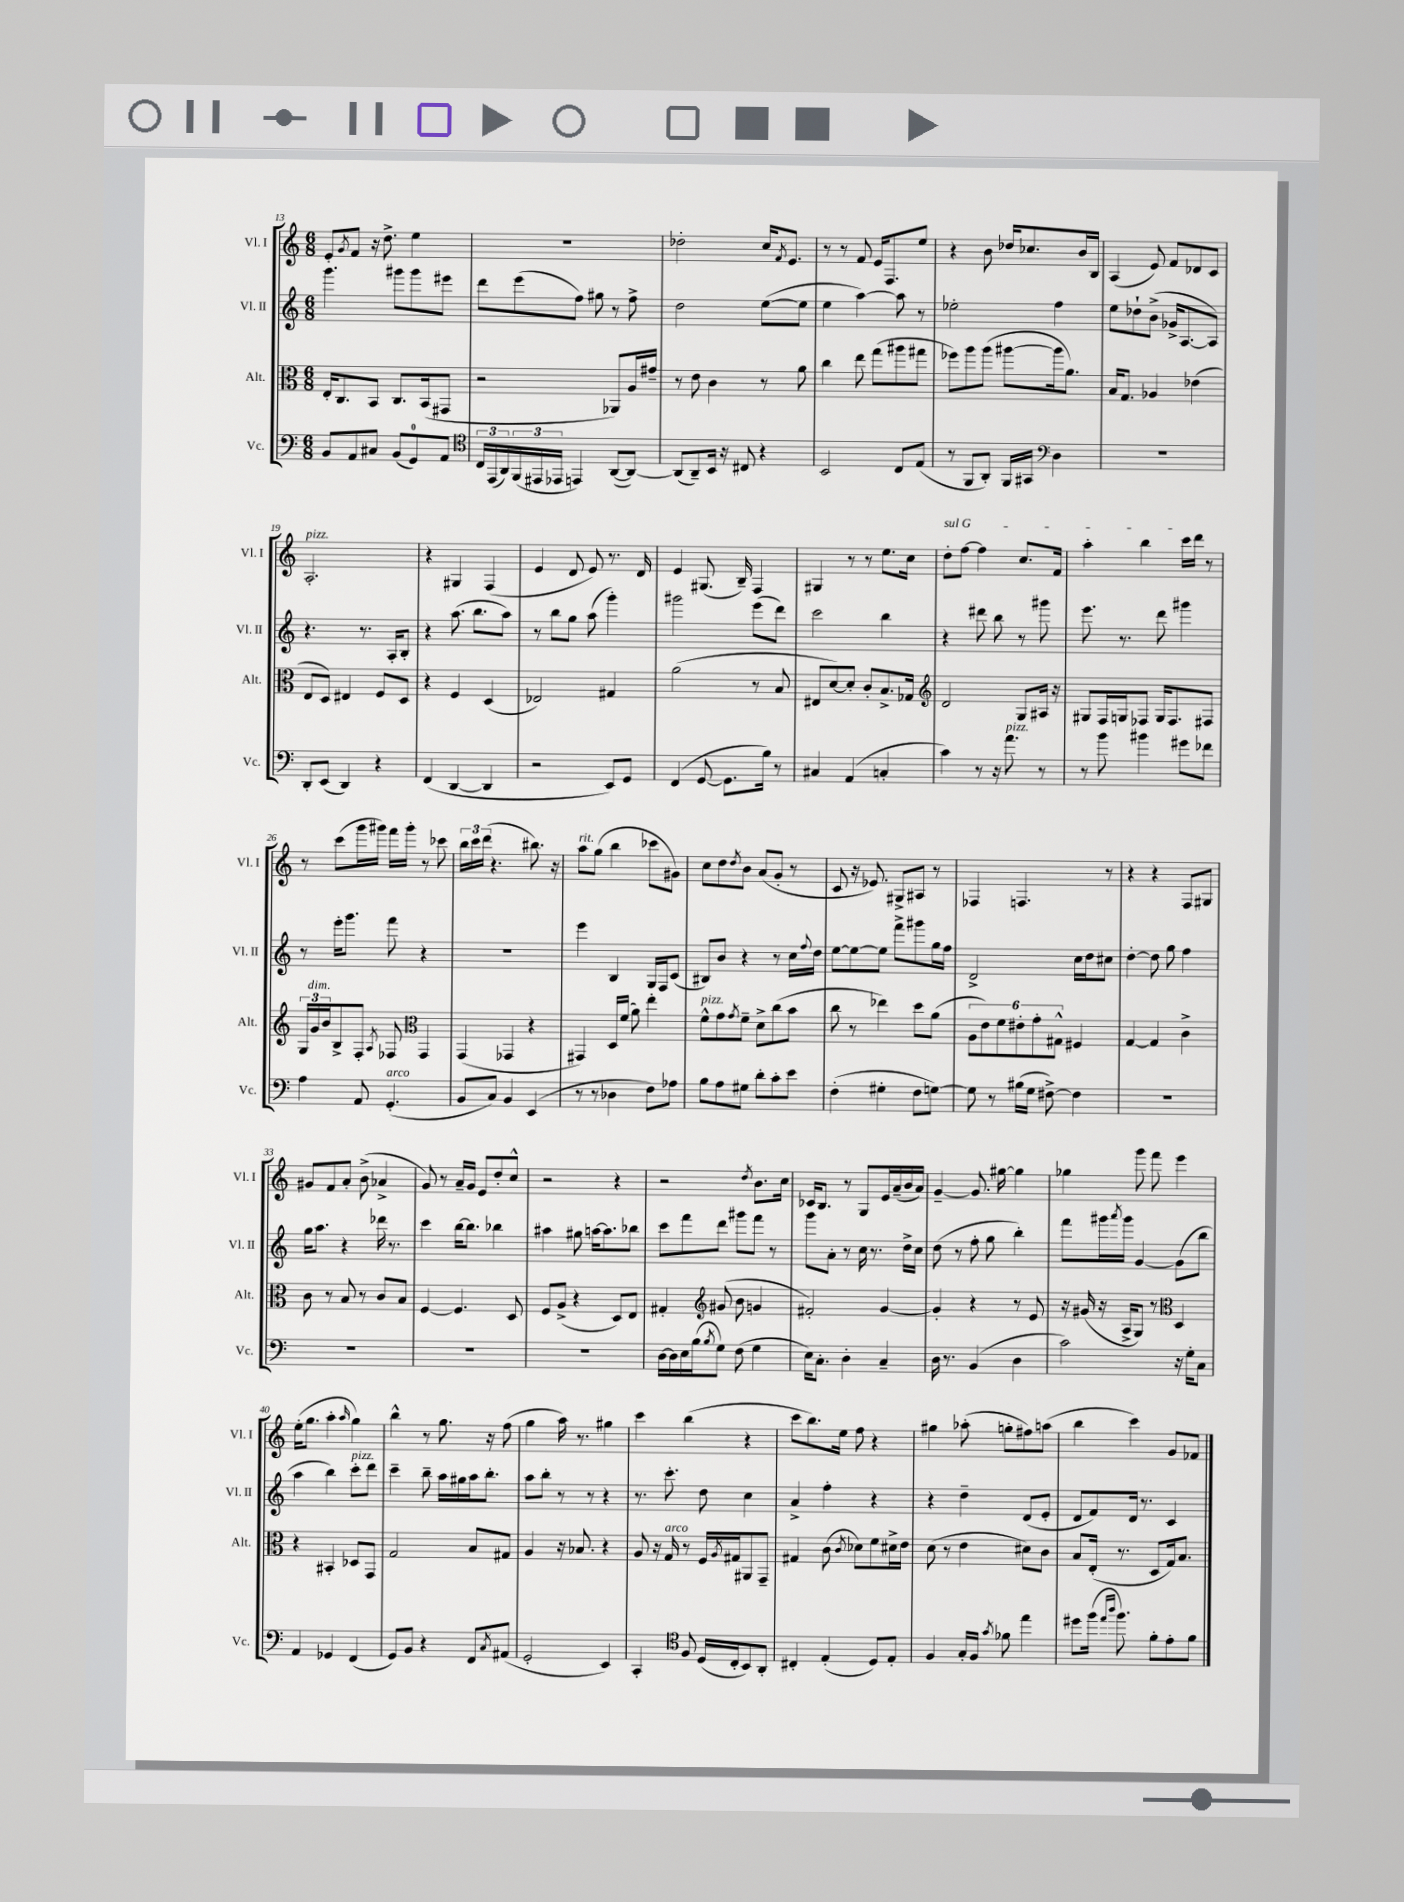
<<
\new StaffGroup <<
\new Staff = "s0" \with { instrumentName = "Vl. I" shortInstrumentName = "Vl. I" } {
    \clef treble \key c \major \numericTimeSignature \time 6/8
    e'8-. \acciaccatura { g'8 } f'8 r16 d''8.-> e''4 |
    R2. |
    des''2-. c''16 \acciaccatura { f'8 } e'8. |
    r8 r8 f'8 e'16 f8. e''8 |
    r4 b'8 des''16 ces''8. b'16 b16 |
    a4( e'8) f'8 des'8 c'8 |
    a2.-.^\markup { \italic "pizz." } |
    r4 gis4 f4( |
    e'4 d'8 e'8) r8. d'16 |
    e'4 gis8.( b16--) f4 |
    gis4 r8 r8 e''8. c''16 |
    \once \override TextSpanner.bound-details.left.text = \markup { \italic "sul G" } d''8-.\startTextSpan f''8~ f''4 c''8. f'16 |
    a''4-. b''4 c'''16 d'''16\stopTextSpan r8 |
    r8 c'''8( g'''16 gis'''16) f'''16 gis'''16-. r8 ces'''8 |
    \tuplet 3/2 { b''16 c'''16 d'''16( } r4. bis''8.) r16 |
    a''8^\markup { \italic "rit." } g''8( b''4 ces'''8 gis'8) |
    c''8 d''8 \acciaccatura { d''8 } b'8 a'8( g'8-. r8 |
    c'8 r16 ees'8.) gis8-> ais8 r8 |
    fes4 f4. r8 |
    r4 r4 f8 gis8 |
    gis'8 f'8 a'8-. b'8->( aes'4-> |
    g'8) r8 a'16-- g'16 e'8 d''8-. c''8-^ |
    r2 r4 |
    r2 \acciaccatura { d''8 } b'8. c''16 |
    ces'16 b8. r8 g8 e'16 a'16--( b'16 a'16) |
    g'4~-- g'8. gis''16~ gis''4 |
    ges''4 g'''8 f'''8 e'''4 |
    e''16-.( g''8. a''4-. \grace { a''16 } g''4) |
    b''4-^ r8 g''8. r16 f''8( |
    g''4 a''16) r8. gis''4 |
    c'''4 b''4( r4 |
    c'''8 b''8.) e''16 f''8 r4 |
    gis''4 aes''8-.( g''8-. fis''8) a''8( |
    b''4 c'''4) g'8 fes'8 \bar "|." |
}
\new Staff = "s1" \with { instrumentName = "Vl. II" shortInstrumentName = "Vl. II" } {
    \clef treble \key c \major \numericTimeSignature \time 6/8
    g'''4. gis'''8 gis'''8 eis'''8 |
    d'''8 e'''8( f''8) gis''8 r8 f''8-> |
    d''2 e''8~( e''8 |
    e''4 a''4~) a''8 r8 |
    ees''2-. f''4 |
    e''8 des''8-! b'8->( ges'16-> a8.~ a8) |
    r4. r8. a16-. b8-. |
    r4 a''8.( b''8. a''8) |
    r8 b''8 g''8 a''8( g'''4-.) |
    gis'''2 e'''8( d'''8) |
    c'''2 b''4 |
    r4 dis'''8 b''8 r8 gis'''8 |
    e'''8. r8. d'''8 gis'''4 |
    r8 e'''16-. g'''8. f'''8 r4 |
    R2. |
    e'''4 b4 g16 f16 c'8( |
    bis8) b'8 r4 r8 c''16 \appoggiatura { f''8 } d''16 |
    e''8~ e''8~ e''8 f'''8-> gis'''8 g''16 f''16 |
    d'2-> c''16 d''16 cis''8 |
    d''4~-. d''8 g''8 f''4 |
    g''16 a''8. r4 des'''16 r8. |
    c'''4 b''16~ b''8. bes''4 |
    ais''4 gis''8 a''16~ a''8. bes''8 |
    c'''8 f'''8 d'''8 gis'''8 f'''8 r8 |
    g'''8 a'8-. r8 c''16 r8. d''16-> c''16 |
    d''8( r8 f''8-. g''8 b''4-.) |
    f'''8 gis'''16 \acciaccatura { a'''8 } gis'''16 g'4~ g'8( b''8 |
    a''4 b''4) c'''8-.^\markup { \italic "pizz." } d'''8 |
    c'''4-- b''8-- a''16 gis''16 a''16 b''8.-. |
    a''8 b''8-. r8 r8 r4 |
    r8. c'''8.-. d''8 c''4 |
    a'4-> f''4-. r4 |
    r4 d''4-- d'8( e'8-. |
    d'8 f'8) d'16 r8. c'4 \bar "|." |
}
\new Staff = "s2" \with { instrumentName = "Alt." shortInstrumentName = "Alt." } {
    \clef alto \key c \major \numericTimeSignature \time 6/8
    e16-. c8. b,8 c8. b,16( gis,8 |
    r2 aes,8) a16 gis'16-- |
    r8 e'8 c'4 r8 a'8 |
    c''4 e''8 g''8( ais''8 gis''8 |
    fes''8) a''8 a''8( ais''8~ ais''16 a'8.) |
    b16 g8. aes4 ees'4( |
    e8 d8) eis4 f8 d8 |
    r4 f4 d4( |
    ees2) gis4 |
    a'2( r8 b8 |
    eis8 d'8~) d'8-. c'8-. b8.-> ges16 |
    \clef treble d'2 g8 ais16 r16 |
    gis8 f16 g16 fes8 g16 fes8. fis8 |
    \tuplet 3/2 { g16 g'16^\markup { \italic "dim." } b'16 } b8-> f8-. \acciaccatura { a8 } fes8 \clef alto g,4 |
    g,4( ges,4 r4 |
    gis,4) d16 f'16( a'8) e''4-. |
    f'8-^^\markup { \italic "pizz." } g'8 \acciaccatura { g'8 } f'8-- d'8-> c''8( b'8 |
    c''8 r8 ees''4) d''8 a'8( |
    \tuplet 6/4 { a8 e'8) f'8 eis'8-. g'8-. gis8-^ } fis4 |
    g4~ g4 c'4-> |
    c'8 r8 b8 r8 c'8 b8 |
    f4~ f4. d8 |
    f8 a8->( r4 d8) e8 |
    gis4-. \clef treble gis'8( b'8 g'4 |
    fis'2-.) g'4~ |
    g'4-. r4 r8 e'8 |
    r16 gis'16( r16 a16-> g8) r8 \clef alto d4 |
    r4 bis,4-. des8 g,8 |
    g2 b8 gis8 |
    a4 r16 bes8. r4 |
    a8 r16 g16^\markup { \italic "arco" } r8 f16 \acciaccatura { a8 } gis16 ais,8 g,8-- |
    gis4 c'8( \acciaccatura { c'8 } des'8) f'8 dis'16-> e'16 |
    d'8( r8 e'4 dis'8) c'8 |
    b8 e16-.( r8. d8 g16) b8. \bar "|." |
}
\new Staff = "s3" \with { instrumentName = "Vc." shortInstrumentName = "Vc." } {
    \clef bass \key c \major \numericTimeSignature \time 6/8
    b,8 a,8 cis8 b,8( g,8-0) a,8 |
    \clef tenor \tuplet 3/2 { c16 e,16( a,16) } \tuplet 3/2 { f,16( eis,16 ees,16 } e,4) a,8~( a,8~) |
    a,8( a,8--) b,16 r16 cis8 r4 |
    b,2 c8 e8( |
    r8 f,8 a,8-.) f,16 gis,16 \clef bass d4 |
    R2. |
    d,8-. e,8( d,4) r4 |
    f,4( d,4~ d,4 |
    r2 e,8) g,8 |
    f,4( g,8~ g,8. b16) r8 |
    cis4 a,4( c4-. |
    c'4) r8 r16 a'8.^\markup { \italic "pizz." } r8 |
    r8 b'8 bis'4 gis'8 fes'8 |
    a4 a,8 g,4.-.^\markup { \italic "arco" }( |
    b,8 c8) b,4 e,4( |
    r8 r8 des4 f8) aes8 |
    b8 a8 gis8 d'8-. c'8-. e'8 |
    f4-.( gis4-. f8 g8~) |
    g8 r8 bis16( g16 fis8~->) fis4 |
    R2. |
    R2. |
    R2. |
    R2. |
    d16~ d16 e16 b16( \acciaccatura { b8 } g8) f8( g4 |
    e16) c8.-. d4-. c4-- |
    d16 r8. b,4( d4 |
    c'2) r16 g16-. c8 |
    a,4 ges,4 f,4( |
    g,8) b,8 r4 f,8 \acciaccatura { c8 } ais,8( |
    g,2-. e,4) |
    c,4-. \clef tenor f8 d16( c16-. b,8) a,8-. |
    cis4-. e4-.( d8) e8-. |
    f4 g16-. f16 \acciaccatura { g'8 } fes'8 e''4 |
    dis''8 f''16( \grace { e''16 a''16 } f''8.) f'8-. e'8-. f'8 \bar "|." |
}
>>
>>
\layout { \context { \Score currentBarNumber = #13 } }
